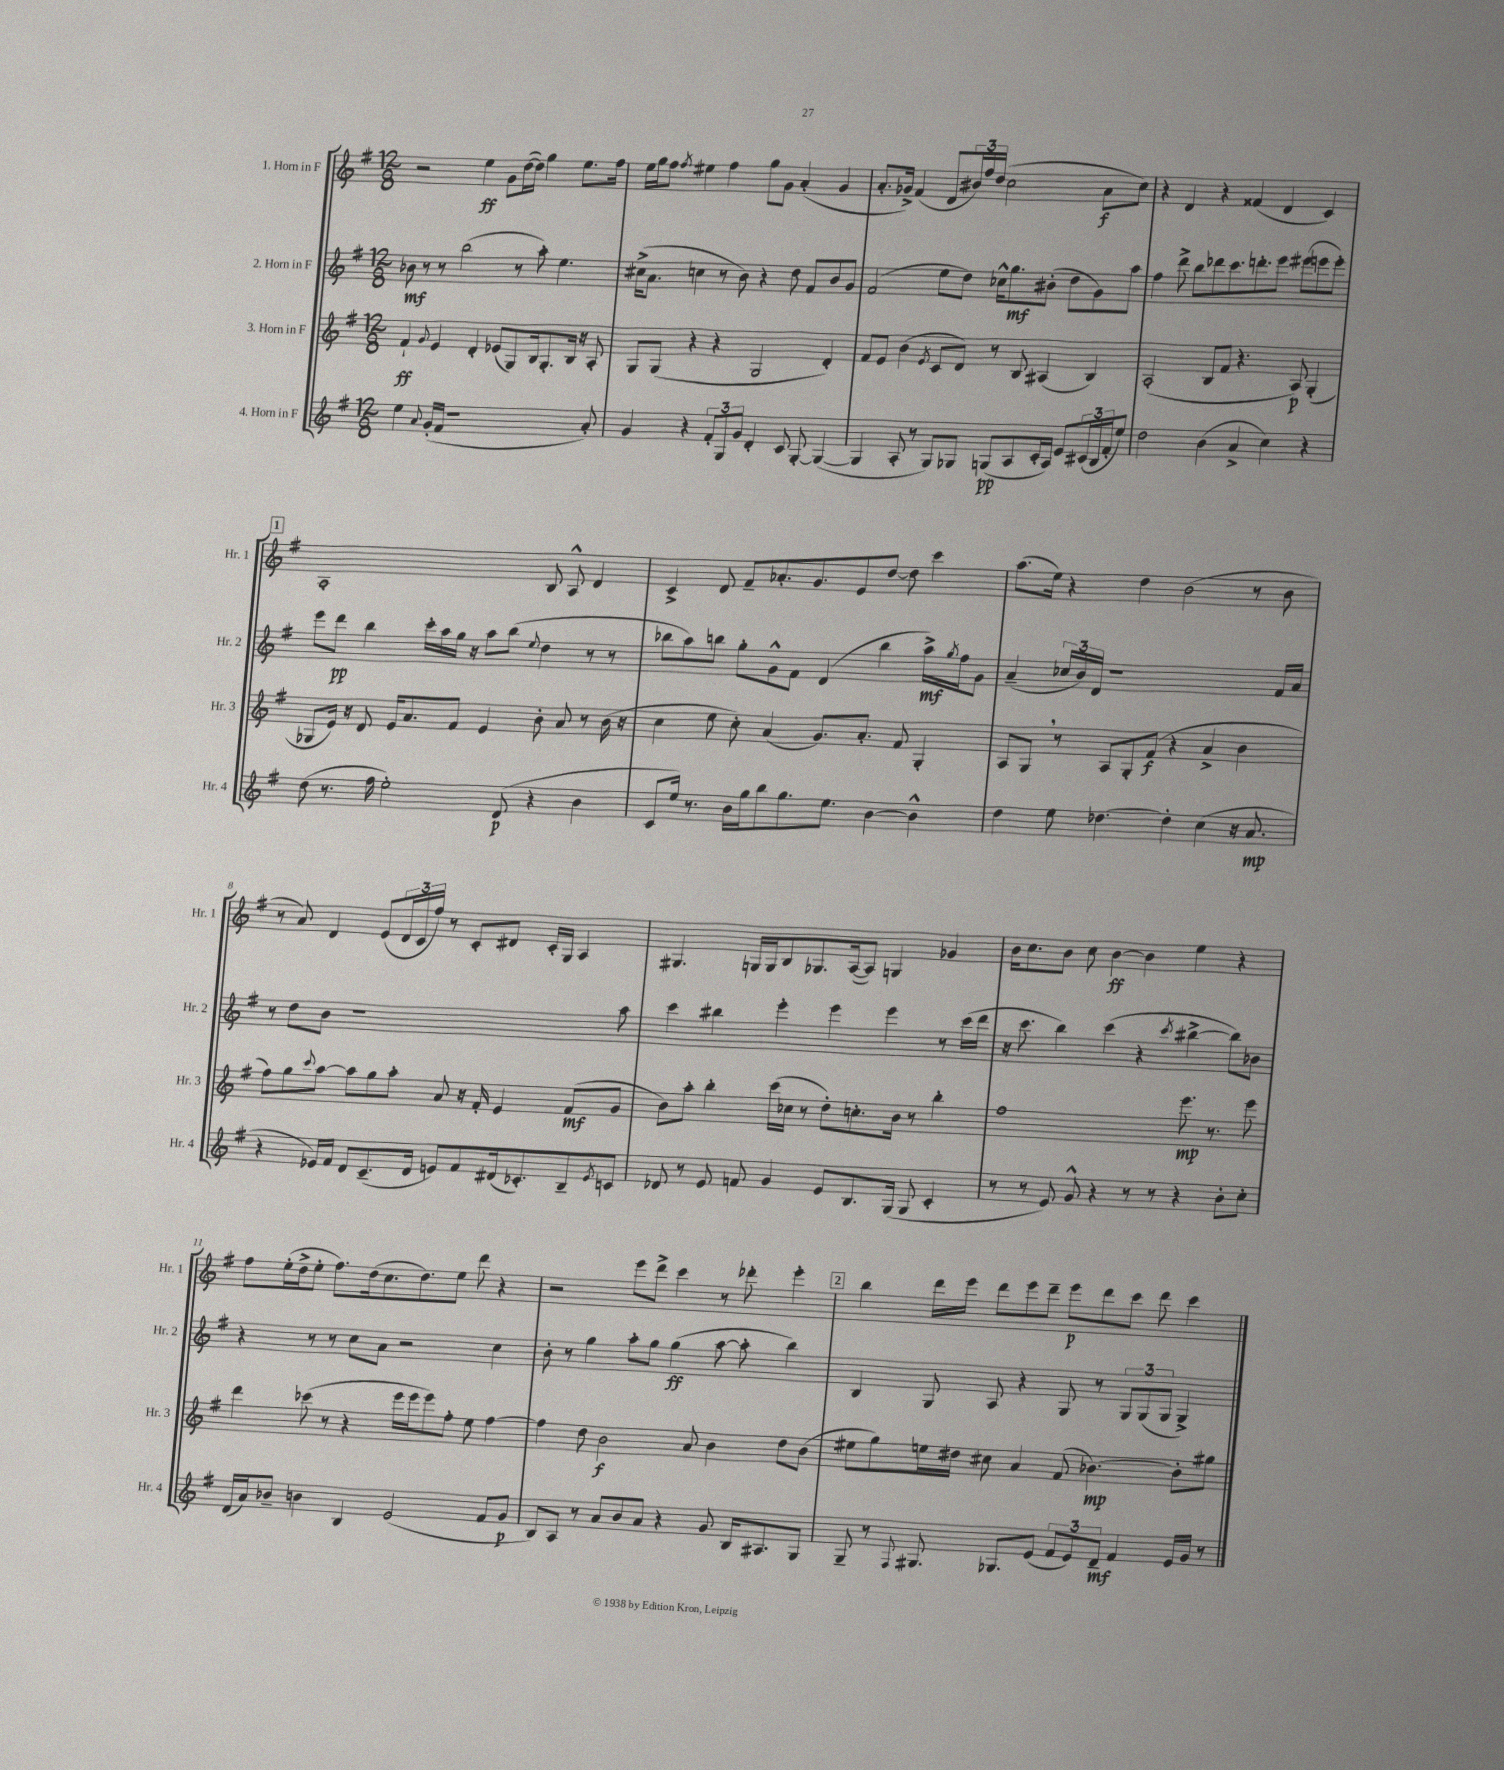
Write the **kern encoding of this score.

**kern	**kern	**kern	**kern
*staff4	*staff3	*staff2	*staff1
*clefG2	*clefG2	*clefG2	*clefG2
*k[f#]	*k[f#]	*k[f#]	*k[f#]
*M12/8	*M12/8	*M12/8	*M12/8
4ee\	4f#`/	8b-\	2r
.	.	8r	.
8qqa/	8qqg/	.	.
(16g'/LL	4e/	8r	.
16f#/JJ	.	.	.
1r	.	(2bb\	.
.	4d'/	.	4ee\
.	(8e-/L	.	8g\L
.	8G/)	8r	([16dd\L
.	.	.	16dd\]JJ)
.	16B/k	8aa'\)	4gg\
.	8.G'/	.	.
.	.	4.ee\	.
.	16B/Jk	.	8.ee\L
.	16r	.	.
8a'/)	8A'/	.	.
.	.	.	16ff#\Jk
=	=	=	=
4g/	8G/L	(16cc#^\LK	16ee\LL
.	.	8.a\J	16gg\J
.	(8G/J	.	8ff#\J
.	.	.	8qff#/
4r	4r	4cc\	4ee#\
12f#'/L	4r	8r	4ff#\
12G/	.	.	.
.	.	8b\)	.
12g/J	.	.	.
4d'/	2G/	4r	8gg\L
.	.	.	8g\J
8c/	.	8dd\	(4a'/
[8G'/	.	8f#/L	.
(4G/_	4d'/)	8b/	4g/
.	.	8g/J	.
=	=	=	=
4G/]	8f#/L	(2f#/	8.a'/L
.	8e/J	.	.
.	.	.	16g-^/Jk)
8A'/	(4b\	.	(4f#/
8r	.	.	.
.	8qe/	.	.
8G/L)	8c/L	8ee\L	8d/L
8G-/J	8d/J)	8dd\J)	24b#/L)
.	.	.	24ff#/
.	.	.	(24dd/JJ
(8G/L	8r	16cc-^^\LK	2cc\
.	.	8.gg\	.
8A/	8B/	.	.
16c'/L	(4A#/	(8b#'\J	.
16A/JJ)	.	.	.
8e/L	.	8dd\L	.
(24c#/L	4B/)	8g\)	8a\L
24B/	.	.	.
24f#'/J	.	.	.
8ee/J)	.	8aa\J	8cc\J)
=	=	=	=
2dd\	(2A'/	4ff#\	4r
.	.	8ddd^\	4d/
.	.	8bb\L	.
(4b\	8B/L	8ddd-\	4r
.	8f#/J	8.ccc\	.
4a^/	4.r	.	(4f##/
.	.	8.ddd'\	.
4cc\)	.	8eee\J	4d/
.	8A/)	(8eee#\L	.
4r	(4G'/	8eee\	4c/)
.	.	8eee'\J)	.
=	=	=	=
(8dd\	8G-/L	8eee\L	1A'
8.r	16e/Jk)	8ddd\J	.
.	16r	.	.
.	8d/	4bb\	.
16ff#\	.	.	.
2ee'\)	16e/LK	.	.
.	8.a/	.	.
.	.	16ccc'\LL	.
.	.	16aa\	.
.	8f#/J	16gg\JJ	.
.	.	16r	.
.	4e/	8aa\L	.
(8d/	.	(8bb\J	.
.	.	8qqee/	.
4r	8b'\	4dd\	8B/
.	8a/	.	8A^^/
4b\	8r	8r	4d/
.	(16b\	8r	.
.	16r	.	.
=	=	=	=
8c/L	4cc\	8bb-\L	4c^/
16ee/Jk)	.	8aa\)	.
8.r	.	.	.
.	8ee\	8bb\J	8d/
16b\LL	8cc'\)	8gg'\L	8f#~/L
16gg\J	.	.	.
8bb\	(4a/	8g^^\	8.a-'/
8.gg\	.	8f#\J	.
.	.	.	8.g/
.	8.g/L)	(4d/	.
8.ee\J	.	.	.
.	.	.	8e/
.	8.a'/J	.	.
[4b\	.	4bb\	[8dd/J
.	8f#/	.	8dd\]
4b^^\]	4G'/	16aa^\LL)	4ccc\
.	.	8qgg/	.
.	.	16ff#\J	.
.	.	8g\J	.
=	=	=	=
4dd\	8A/L	(4a~/	(8.aa\L
.	8G/J	.	.
.	.	.	16ee\Jk)
8ee\	8r	24cc-/LL	4r
.	.	24b/)	.
.	.	24d/JJ	.
[4.dd-\	8A/L	1r	.
.	8G'/	.	4dd\
.	(8f#/J	.	.
4dd-'\]	4r	.	(2b\
(4cc\	4a^/	.	.
16r	4b\	.	8r
8.a/	.	.	.
.	.	16f#/LL	8b\
.	.	16a/JJ	.
=	=	=	=
4r	8ff#\L)	8r	8r
.	8gg\	8dd\L	8a/)
.	8qqccc/	.	.
16e-/LL)	[8aa\J	8b\J	4d/
16f#/JJ	.	.	.
8d/L	8aa\]L	1r	.
(8.c~/	8gg\	.	(8e/L
.	8aa'\J	.	24d/L
.	.	.	24c/
16d/Jk	.	.	.
.	.	.	24ff#/JJ)
8e/L)	8a/	.	8r
8f#/	16r	.	8c'/L
.	16f#'/	.	.
(16d#/k	4e/	.	8d#/J
8.c-'/)	.	.	.
.	.	.	16c'/LL
.	.	.	16G/JJ
8B~/	(8f#/L	.	4A/
8qe/	.	.	.
8c/J	8g/J	8aa\	.
=	=	=	=
8d-/	8b\L)	4ccc\	4.G#/
8r	8aa'\J	.	.
8e/	4bb'\	4bb#\	.
8f/	.	.	16G/LL
.	.	.	16G/J
4g/	(16ccc\LL	4eee'\	8B/
.	16cc-\JJ	.	.
.	8r	.	8.G-/
8e/L	8dd'\L)	4eee\	.
.	.	.	([16A/k
8.B/	8.cc'\	.	8A/]J)
.	.	4eee\	4G/
(16G/Jk	16b\Jk	.	.
8G/	8r	.	.
4c'/	4bb'\	8r	4g-/
.	.	(16ccc\LL	.
.	.	16ddd\JJ	.
=	=	=	=
8r	1ff#	16r	16b\LK
.	.	8.ccc\	8.cc\
8r	.	.	.
8e/)	.	4bb\)	8b\J
8g^^/	.	.	8cc\
4r	.	(4ccc\	[4b\
8r	.	4r	4b\]
8r	.	.	.
.	.	8qccc/	.
4r	8.eee\	[4bb#^\	4ee\
.	8.r	.	.
8b'\L	.	8bb#\]L)	4r
8cc'\J	8eee\	8b-\J	.
=	=	=	=
(16d/LL	4ddd\	4r	8ff#\L
16a/J)	.	.	.
8b-~/J	.	.	(16ee'\L
.	.	.	16dd^\J
4b\	(8ccc-\	8r	8ee'\J
.	8r	8r	8.ff#\L)
4B/	4r	8cc\L	.
.	.	.	(16dd\k
.	.	8a\J	8.cc\
(2e/	16eee\LL	2r	.
.	16eee\J	.	8.dd\)
.	8eee\)	.	.
.	8ff#'\J	.	8ee\J
.	8ee\	.	8ddd\
8f#/L	[4ff#\	4cc\	4r
8g/J	.	.	.
=	=	=	=
8B/L)	4ff#\]	8b'\	2r
8A/J	.	8r	.
8r	8dd\	4gg\	.
8a/L	2b\	.	.
8b/	.	8aa'\L	8eee\L
8a/J	.	8gg\J	8ddd^\J
4r	.	(4gg\	4ccc\
.	8a/	.	.
8g/	4b\	[8aa\	8r
16B/LK	.	8aa'\]	8ddd-'\
8.A#/	.	.	.
.	8dd\L	4bb\)	4eee'\
8G/J	(8b\J	.	.
=	=	=	=
8G~/	8ee#\L	4B/	4bb\
8r	8gg\)	.	.
8qqF#/	.	.	.
8.G#/	16ee\L	8G/	16ddd\LL
.	16dd#\JJ	.	16eee\JJ
.	8cc#\	8A/	8ddd\L
8.G-/L	.	.	.
.	4a/	4r	8eee\
(8e/J	.	.	8ddd~\J
12f#/L	(8f#/	8G/	8eee\L
12e/)	.	.	.
.	[4.b-\)	8r	8ddd\
12d~/J	.	.	.
4f#/	.	12G/L	8ccc\J
.	.	(12G/	.
.	.	.	8ddd\
.	.	12G/J	.
16e/LL	8b-'\]L	4G^/)	4ccc\
16g/JJ	.	.	.
8r	8gg#\J	.	.
==	==	==	==
*-	*-	*-	*-
